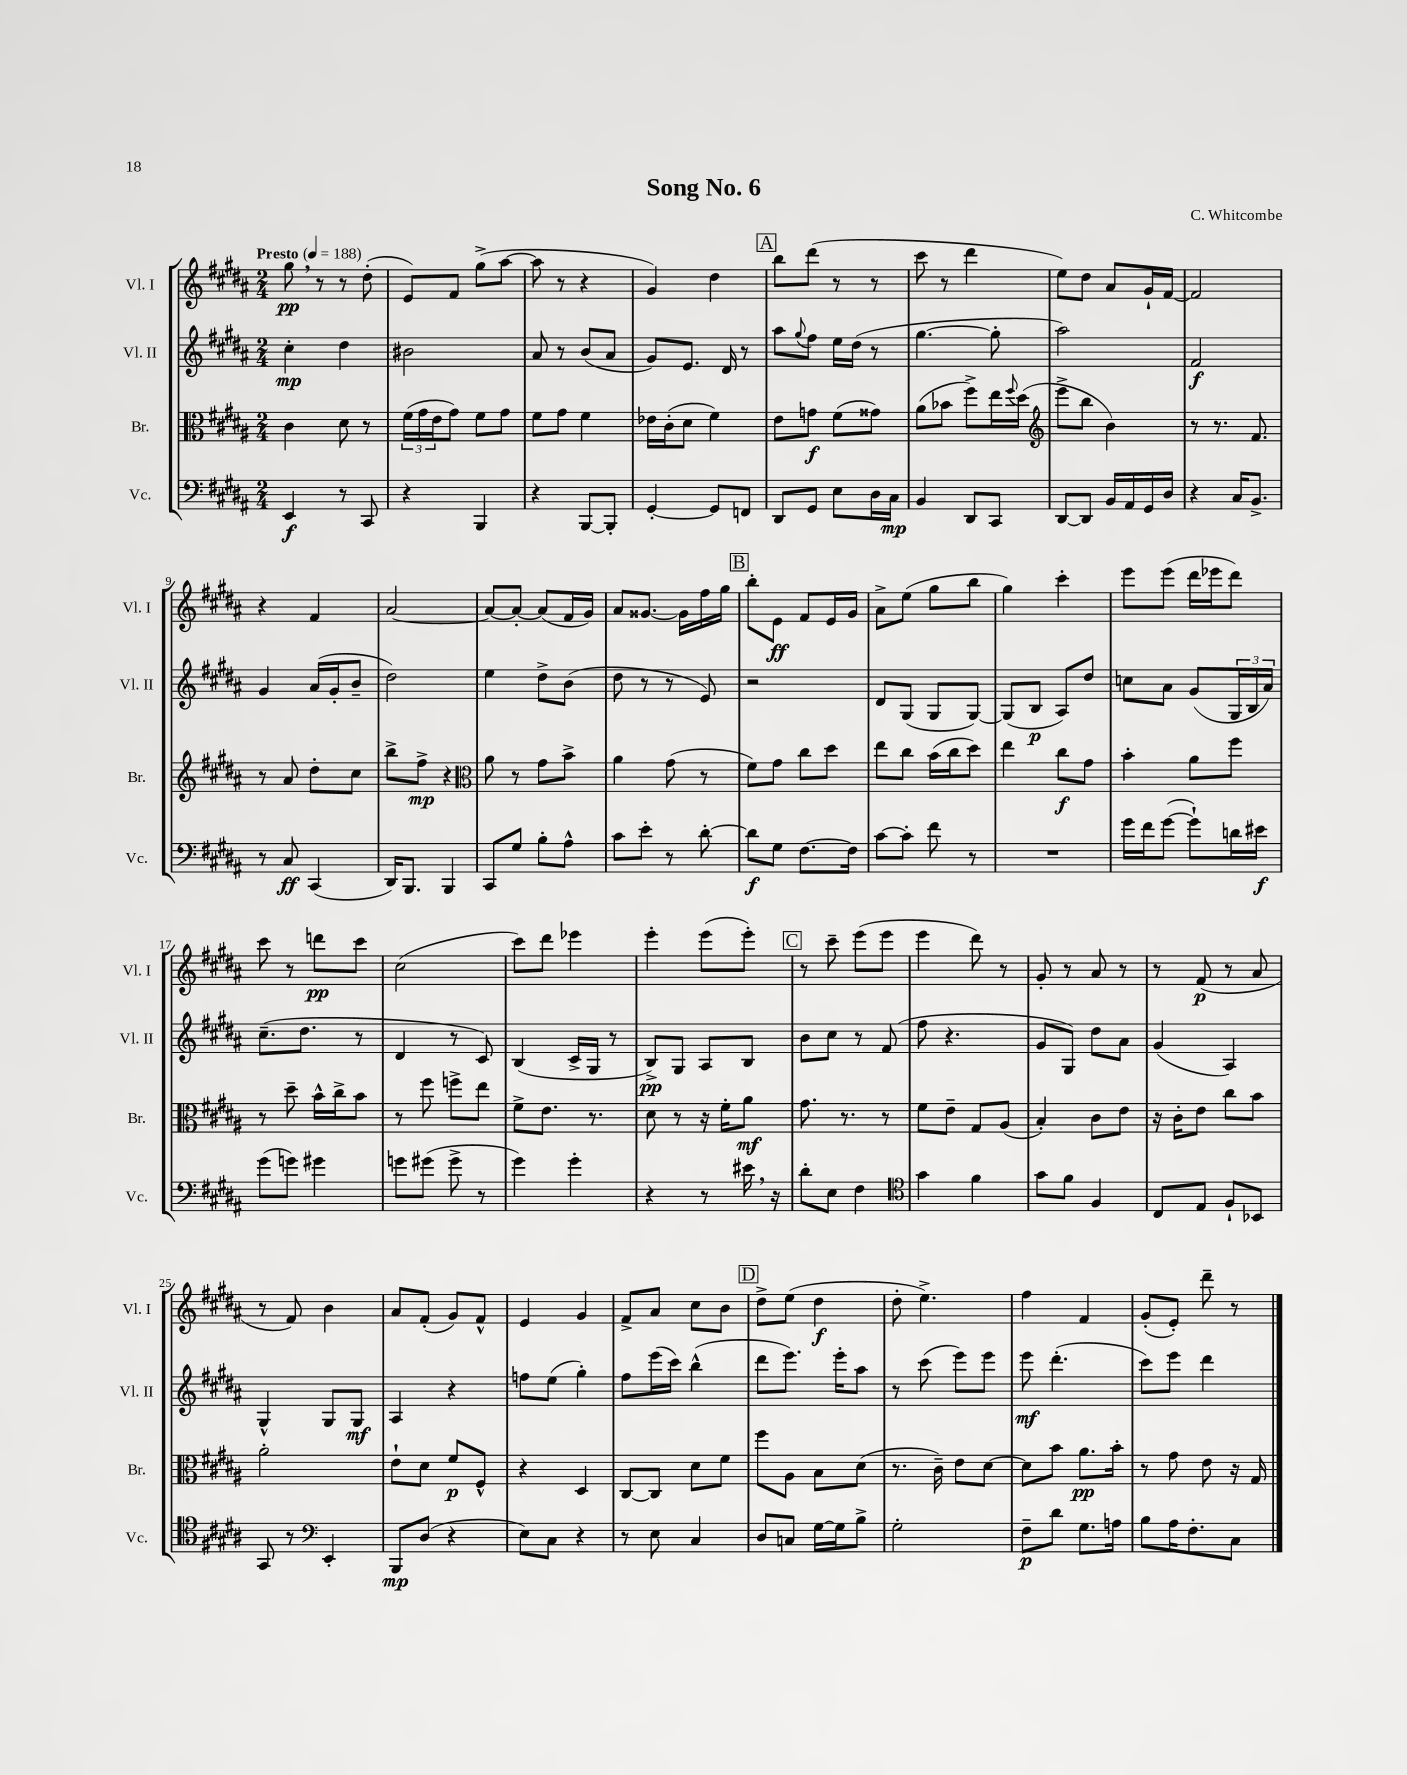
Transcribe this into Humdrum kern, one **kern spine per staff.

**kern	**kern	**kern	**kern
*staff4	*staff3	*staff2	*staff1
*clefF4	*clefC3	*clefG2	*clefG2
*k[f#c#g#d#a#]	*k[f#c#g#d#a#]	*k[f#c#g#d#a#]	*k[f#c#g#d#a#]
*M2/4	*M2/4	*M2/4	*M2/4
*MM188	*MM188	*MM188	*MM188
4EE/	4c#\	4cc#'\	8gg#\
.	.	.	8r
8r	8d#\	4dd#\	8r
8CC#/	8r	.	(8dd#'\
=	=	=	=
4r	(24f#\LL	2b#\	8e/L)
.	24g#\	.	.
.	24e\J	.	.
.	8g#\J)	.	8f#/J
4BBB/	8f#\L	.	(8gg#^\L
.	8g#\J	.	[8aa#\J
=	=	=	=
4r	8f#\L	8a#/	8aa#\]
.	8g#\J	8r	8r
[8BBB/L	4f#\	(8b/L	4r
8BBB'/]J	.	8a#/J	.
=	=	=	=
[4GG#'/	16e-\LL	8g#/L)	4g#/)
.	(16c#'\J	.	.
.	8d#\J	8.e/J	.
8GG#/]L	4f#\)	.	4dd#\
.	.	16d#/	.
8FF/J	.	8r	.
=	=	=	=
8DD#/L	8e\L	8aa#\L	8bb\L
.	.	8qqgg#/	.
8GG#/J	8g\J	8ff#\J	(8ddd#\J
8E\L	(8f#\L	16ee\LL	8r
.	.	(16dd#\JJ	.
16D#\L	8g##\J)	8r	8r
16C#\JJ	.	.	.
=	=	=	=
4BB/	(8a#\L	[4.gg#\	8ccc#\
.	8b-\J	.	8r
8DD#/L	8ff#^\L)	.	4ddd#\
8CC#/J	16ee\L	8gg#'\]	.
.	8qqff#/	.	.
.	(16dd#\JJ	.	.
=	=	=	=
*	*clefG2	*	*
[8DD#/L	8eee^\L	2aa#\)	8ee\L)
8DD#/]J	8bb\J	.	8dd#\J
16BB/LL	4b\)	.	8a#/L
16AA#/	.	.	.
16GG#/	.	.	16g#`/L
16D#/JJ	.	.	[16f#/JJ
=	=	=	=
4r	8r	2f#/	2f#/]
.	8.r	.	.
16C#/LK	.	.	.
8.BB^/J	8.f#/	.	.
=	=	=	=
8r	8r	4g#/	4r
8C#/	8a#/	.	.
(4CC#/	8dd#'\L	(16a#/LL	4f#/
.	.	16g#'/J	.
.	8cc#\J	8b~/J	.
=	=	=	=
16DD#/LK)	8bb^\L	2dd#\)	[2a#/
8.BBB/J	.	.	.
.	8ff#^\J	.	.
4BBB/	4r	.	.
=	=	=	=
*	*clefC3	*	*
8CC#/L	8a#\	4ee\	8a#/_L
8G#/J	8r	.	8a#'/_J
8B'\L	8g#\L	8dd#^\L	(8a#/]L
8A#^^\J	8b^\J	(8b\J	16f#/L
.	.	.	16g#/JJ)
=	=	=	=
8c#\L	4a#\	8dd#\	8a#/L
8e'\J	.	8r	[8.g##/J
8r	(8g#\	8r	.
.	.	.	16g##\]LL
[8d#'\	8r	8e/)	16ff#\
.	.	.	16gg#\JJ
=	=	=	=
8d#\]L	8f#\L)	2r	8bb'\L
8G#\J	8g#\J	.	8e\J
[8.F#\L	8cc#\L	.	8f#/L
.	8dd#\J	.	16e/L
16F#\]Jk	.	.	16g#/JJ
=	=	=	=
[8c#\L	8ee\L	8d#/L	8a#^\L
8c#'\]J	8cc#\J	(8G#/J	(8ee\J
8f#\	(16b\LL	8G#/L	8gg#\L
.	16cc#\J	.	.
8r	8dd#\J)	[8G#/J)	8bb\J
=	=	=	=
2r	4ee\	(8G#/]L	4gg#\)
.	.	8B/J	.
.	8cc#\L	8A#/L)	4ccc#'\
.	8g#\J	8dd#/J	.
=	=	=	=
16g#\LL	4b'\	8cc\L	8eee\L
16f#\J	.	.	.
([8g#\J	.	8a#\J	(8eee\J
8g#`\]L)	8a#\L	(8g#/L	16ddd#\LL
.	.	.	16eee-\J
16d\L	8ff#\J	24G#/L	8ddd#\J)
.	.	24B/	.
16e#\JJ	.	.	.
.	.	24a#/JJ)	.
=	=	=	=
(8g#\L	8r	(8.cc#~\L	8ccc#\
8g\J)	8dd#~\	.	8r
.	.	8.dd#\J	.
4g#\	16b^^\LL	.	8ddd\L
.	16cc#^\J	.	.
.	8b\J	8r	8ccc#\J
=	=	=	=
8g\L	8r	4d#/	(2cc#\
(8g#\J	8ff#\	.	.
8g#^\	8ff^\L	8r	.
8r	8ee\J	8c#/)	.
=	=	=	=
4g#\)	8f#^\L	(4B/	8ccc#\L)
.	8.e\J	.	8ddd#\J
4g#'\	.	16c#^/LL	4eee-\
.	8.r	16G#/JJ	.
.	.	8r	.
=	=	=	=
4r	8d#\	8B^/L)	4eee'\
.	8r	8G#/J	.
8r	16r	8A#/L	(8eee\L
.	16f#'\LK	.	.
16e#\	8a#\J	8B/J	8eee'\J)
16r	.	.	.
=	=	=	=
8d#'\L	8.g#\	8b\L	8r
8E\J	.	8cc#\J	8ccc#~\
.	8.r	.	.
4F#\	.	8r	(8eee\L
.	8r	(8f#/	8eee\J
=	=	=	=
*clefC4	*	*	*
4g#\	8f#\L	8ff#\	4eee\
.	8e~\J	4.r	.
4f#\	8G#/L	.	8ddd#\)
.	(8A#/J	.	8r
=	=	=	=
8g#\L	4B'/)	8g#/L	8g#'/
8f#\J	.	8G#/J)	8r
4F#/	8c#\L	8dd#\L	8a#/
.	8e\J	8a#\J	8r
=	=	=	=
8C#/L	16r	(4g#/	8r
.	16c#'\LK	.	.
8E/J	8e\J	.	(8f#/
8F#`/L	8cc#\L	4A#/)	8r
8BB-/J	8b\J	.	8a#/
=	=	=	=
8GG#/	2a#'\	4G#^^/	8r
8r	.	.	8f#/)
*clefF4	*	*	*
4EE'/	.	8G#/L	4b\
.	.	8G#/J	.
=	=	=	=
8BBB/L	8e`\L	4A#/	8a#/L
(8D#/J	8d#\J	.	(8f#'/J
4r	8f#/L	4r	8g#/L)
.	8F#^^/J	.	8f#^^/J
=	=	=	=
8E\L)	4r	8ff\L	4e/
8C#\J	.	(8ee\J	.
4r	4D#/	4gg#'\)	4g#/
=	=	=	=
8r	[8C#/L	8ff#\L	8f#^/L
8E\	8C#/]J	(16eee\L	8a#/J
.	.	16ccc#\JJ)	.
4C#/	8d#\L	(4bb^^\	8cc#\L
.	8f#\J	.	8b\J
=	=	=	=
8D#/L	8ff#\L	8ddd#\L	8dd#^\L
8C/J	8A#\J	8.eee\J)	(8ee\J
[16G#\LL	8B\L	.	4dd#\
16G#\]J	.	16eee'\LK	.
8B^\J	(8d#\J	8aa#\J	.
=	=	=	=
2G#'\	8.r	8r	8dd#'\
.	.	(8ccc#\	4.ee^\)
.	16c#~\)	.	.
.	8e\L	8eee\L)	.
.	[8d#\J	8eee\J	.
=	=	=	=
8F#~\L	8d#\]L	8eee\	4ff#\
8d#\J	8b\J	(4.ddd#'\	.
8.G#\L	8.a#\L	.	4f#/
16A\Jk	16b'\Jk	.	.
=	=	=	=
8B\L	8r	8ccc#\L)	(8g#'/L
16A#\K	8g#\	8eee\J	8e'/J)
8.F#'\	.	.	.
.	8e\	4ddd#\	8ddd#~\
8C#\J	16r	.	8r
.	16G#/	.	.
==	==	==	==
*-	*-	*-	*-
